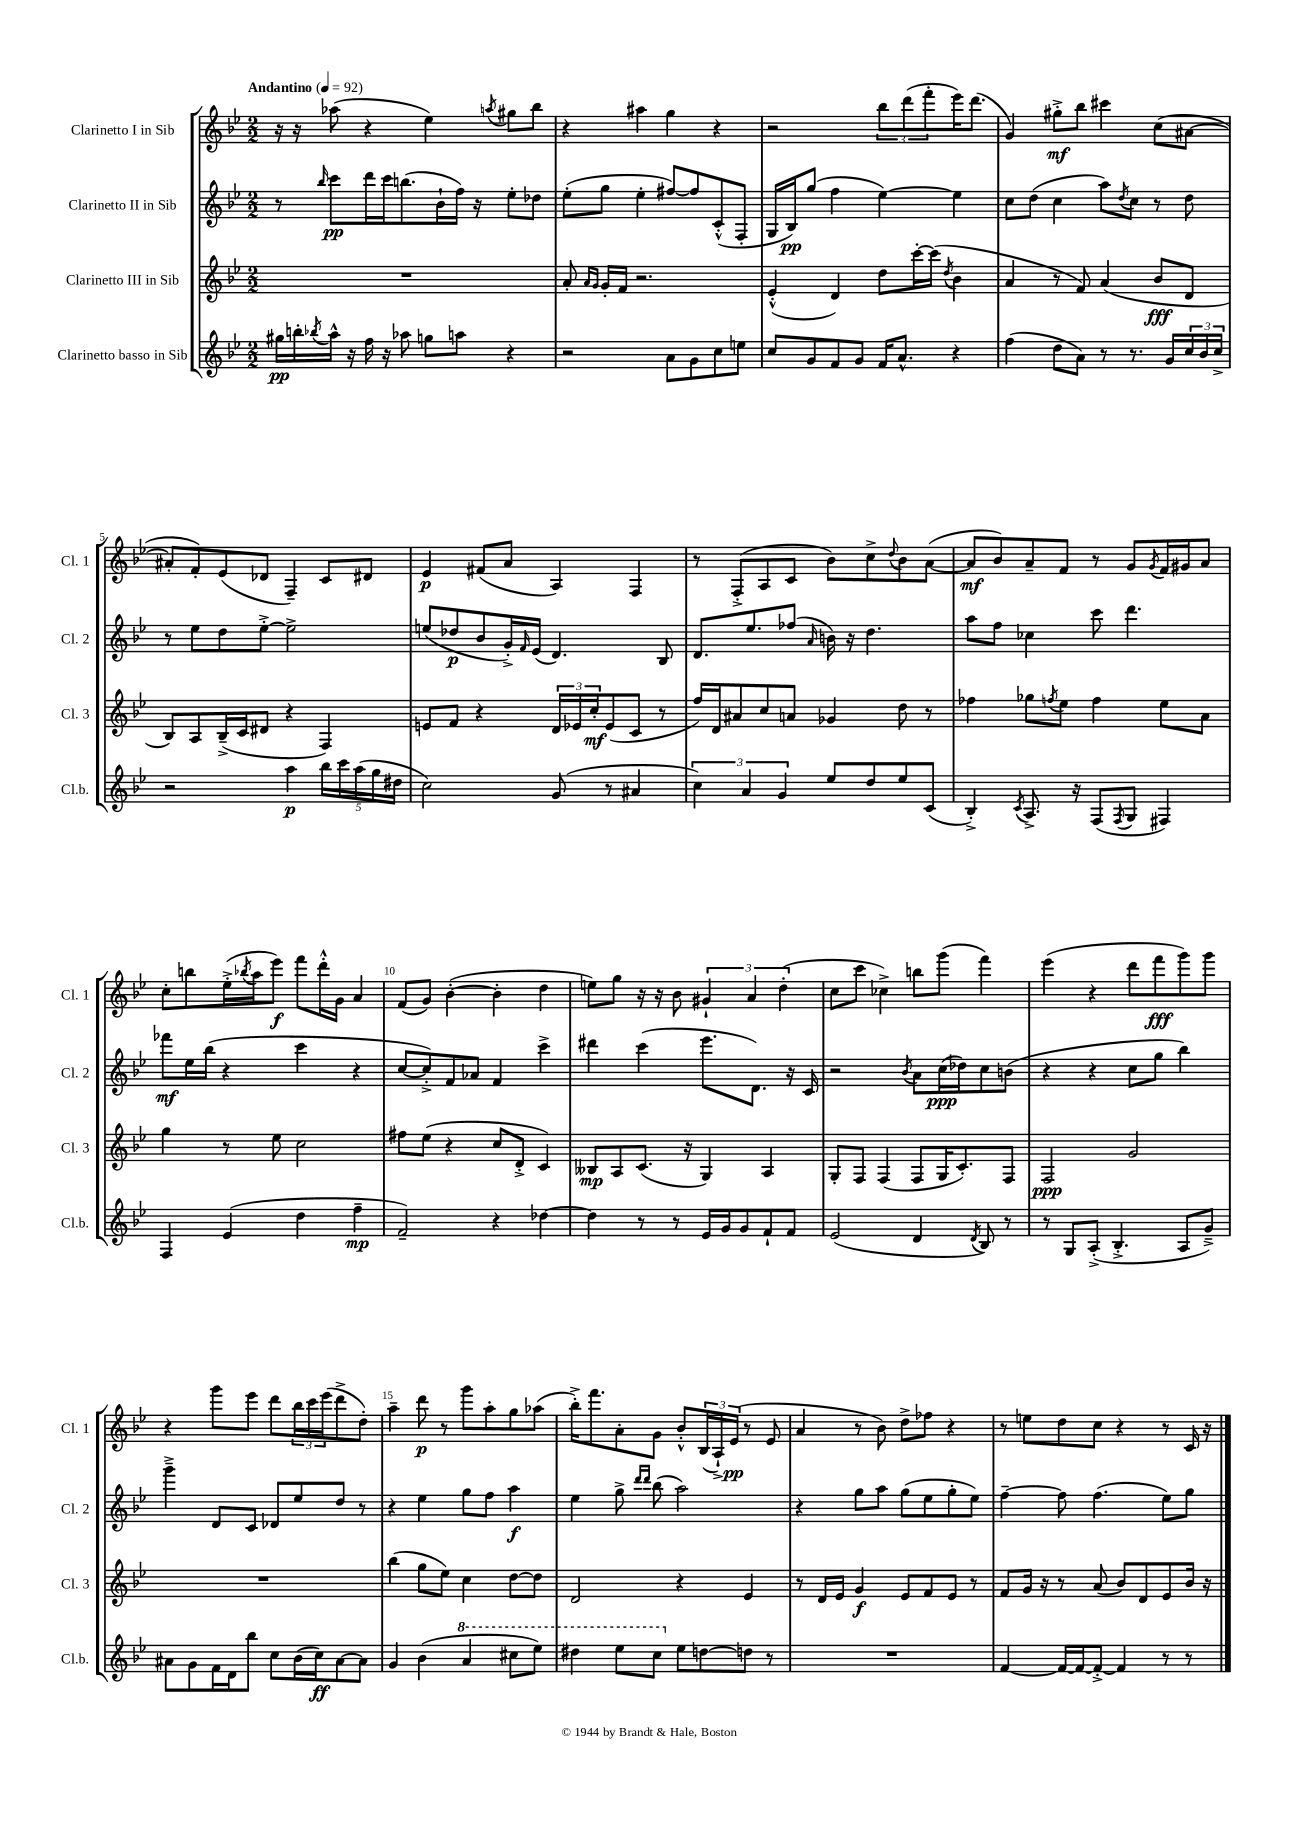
<<
\new StaffGroup <<
\new Staff = "s0" \with { instrumentName = "Clarinetto I in Sib" shortInstrumentName = "Cl. 1" } {
    \clef treble \key bes \major \numericTimeSignature \time 2/2 \tempo "Andantino" 4 = 92
    r16 r16 aes''8( r4 ees''4) \acciaccatura { a''8 } gis''8 bes''8 |
    r4 ais''4 g''4 r4 |
    r2 \tuplet 3/2 { bes''8 d'''8( f'''8-. } ees'''16) d'''8.( |
    g'4) gis''8-.->\mf bes''8 cis'''4 c''8( ais'8~ |
    ais'8-. f'8-.) ees'8( des'8 f4--) c'8 dis'8 |
    ees'4\p fis'8( a'8 a4) f4 |
    r8 f8-.->( a8 c'8 bes'8) c''8-> \appoggiatura { d''8 } bes'8 a'8~( |
    a'8\mf bes'8) a'8-- f'8 r8 g'8 \acciaccatura { g'8 } f'16 gis'16 a'8 |
    c''8-. b''8 ees''16-.->( \acciaccatura { bes''8 } a''16 ees'''8\f) f'''8 d'''16-.-^ g'16 a'4 |
    f'8( g'8) bes'4~-.( bes'4-. d''4 |
    e''8) g''8 r16 r16 bes'8 \tuplet 3/2 { gis'4-! a'4 d''4-.( } |
    c''8 c'''8 ces''4->) b''8 g'''8( f'''4) |
    ees'''4( r4 d'''8 f'''8\fff g'''8) g'''8 |
    r4 g'''8 ees'''8 d'''8 \tuplet 3/2 { bes''16 c'''16 ees'''16( } d'''8-> d''8-.) |
    a''4-- d'''8\p r8 g'''8 a''8-. g''8 aes''8( |
    bes''16-.->) f'''8. a'8-. g'8 bes'8-.-^ \tuplet 3/2 { bes16( a16-!->) ees'16\pp( } r8 ees'8 |
    a'4 r8 bes'8) d''8-> fes''8 r4 |
    r8 e''8 d''8 c''8 r4 r8 c'16 r16 \bar "|." |
}
\new Staff = "s1" \with { instrumentName = "Clarinetto II in Sib" shortInstrumentName = "Cl. 2" } {
    \clef treble \key bes \major \numericTimeSignature \time 2/2
    r8 \grace { bes''16 } c'''8\pp d'''16 c'''16 b''8.( bes'16-! f''16) r16 ees''8-. des''8 |
    ees''8-.( g''8 ees''4-. fis''8~) fis''8 c'8-.-^( f8-. |
    g16 bes16\pp) g''8( f''4 ees''4~) ees''4 |
    c''8 d''8( c''4 a''8) \acciaccatura { d''8 } c''8 r8 d''8 |
    r8 ees''8 d''8 ees''8~-.-> ees''2-> |
    e''8( des''8\p bes'8 g'16-.->) \grace { f'16 } ees'16( d'4.) bes8 |
    d'8. ees''8. fes''8( \grace { a'16 } b'16) r16 d''4. |
    a''8 f''8 ces''4 c'''8 d'''4. |
    fes'''8\mf ees''16 bes''16( r4 c'''4 r4 |
    c''8~ c''8-.->) f'8 aes'8 f'4 c'''4-> |
    dis'''4 c'''4( ees'''8. d'8.) r16 c'16 |
    r2 \acciaccatura { bes'8 } a'8 c''16\ppp( des''16) c''8 b'8( |
    r4 r4 c''8 g''8 bes''4) |
    g'''4---> d'8 c'8 des'8 ees''8 d''8 r8 |
    r4 ees''4 g''8 f''8 a''4\f |
    ees''4 g''8-> \grace { d'''16 d'''16 } bes''8( a''2) |
    r4 g''8 a''8 g''8( ees''8 g''8-. ees''8) |
    f''4~-- f''8 f''4.( ees''8) g''8 \bar "|." |
}
\new Staff = "s2" \with { instrumentName = "Clarinetto III in Sib" shortInstrumentName = "Cl. 3" } {
    \clef treble \key bes \major \numericTimeSignature \time 2/2
    R1 |
    a'8-. \grace { a'16 g'16 } g'16-. f'16 r2. |
    ees'4-.-^( d'4) d''8 c'''16~-. c'''16( \acciaccatura { d''8 } bes'4 |
    a'4 r8 f'8) a'4( bes'8\fff d'8 |
    bes8) a8 bes16--->( c'16 dis'8 r4 f4) |
    e'8 f'8 r4 \tuplet 3/2 { d'16 ees'16 c''16-.\mf } ees'8( c'8 r8 |
    f''16) d'16 ais'8 c''8 a'8 ges'4 d''8 r8 |
    fes''4 ges''8 \acciaccatura { f''8 } ees''8 f''4 ees''8 a'8 |
    g''4 r8 ees''8 c''2 |
    fis''8 ees''8( r4 c''8 d'8-.-> c'4) |
    beses8\mp a8 c'8.( r16 g4) a4 |
    g8-. f8 f4( f8 g16 c'8.-.) f8 |
    f2\ppp g'2 |
    R1 |
    bes''4( g''8 ees''8) c''4 d''8~ d''8 |
    d'2 r4 ees'4 |
    r8 d'16 ees'16 g'4\f ees'8 f'8 ees'8 r8 |
    f'8 g'16 r16 r8 a'8( bes'8) d'8 ees'8 bes'16 r16 \bar "|." |
}
\new Staff = "s3" \with { instrumentName = "Clarinetto basso in Sib" shortInstrumentName = "Cl.b." } {
    \clef treble \key bes \major \numericTimeSignature \time 2/2
    gis''16\pp b''16-. \acciaccatura { bes''8 } a''16-^ r16 f''16 r16 aes''8 g''8 a''8 r4 |
    r2 a'8 g'8 c''8 e''8 |
    c''8 g'8 f'8 g'8 f'16 a'8.-^ r4 |
    f''4( d''8 a'8) r8 r8. g'16 \tuplet 3/2 { c''16 bes'16 c''16-> } |
    r2 a''4\p \tuplet 5/4 { bes''16 c'''16 a''16( g''16 dis''16 } |
    c''2) g'8( r8 ais'4 |
    \tuplet 3/2 { c''4) a'4 g'4 } ees''8 d''8 ees''8 c'8( |
    bes4-.->) \acciaccatura { c'8 } a8.-> r16 f8( \acciaccatura { f8 } g8 fis4) |
    f4 ees'4( d''4 f''4--\mp |
    f'2--) r4 des''4~ |
    des''4 r8 r8 ees'16 g'16 g'8 f'8-! f'8 |
    ees'2( d'4 \acciaccatura { d'8 } bes8) r8 |
    r8 g8 a8-.->( bes4.-.-> a8 g'8--->) |
    ais'8 g'8 f'16 d'16 bes''8 c''8 bes'16( c''16\ff) ais'8~ ais'8 |
    g'4 bes'4( \ottava #1 a''4 cis'''8 ees'''8) |
    dis'''4 ees'''8 c'''8 \ottava #0 ees''8 d''!8~ d''!8 r8 |
    R1 |
    f'4~ f'16~ f'16~ f'8~-.-> f'4 r8 r8 \bar "|." |
}
>>
>>
\layout { \context { \Score \override BarNumber.break-visibility = ##(#f #t #t) barNumberVisibility = #(every-nth-bar-number-visible 5) } }
